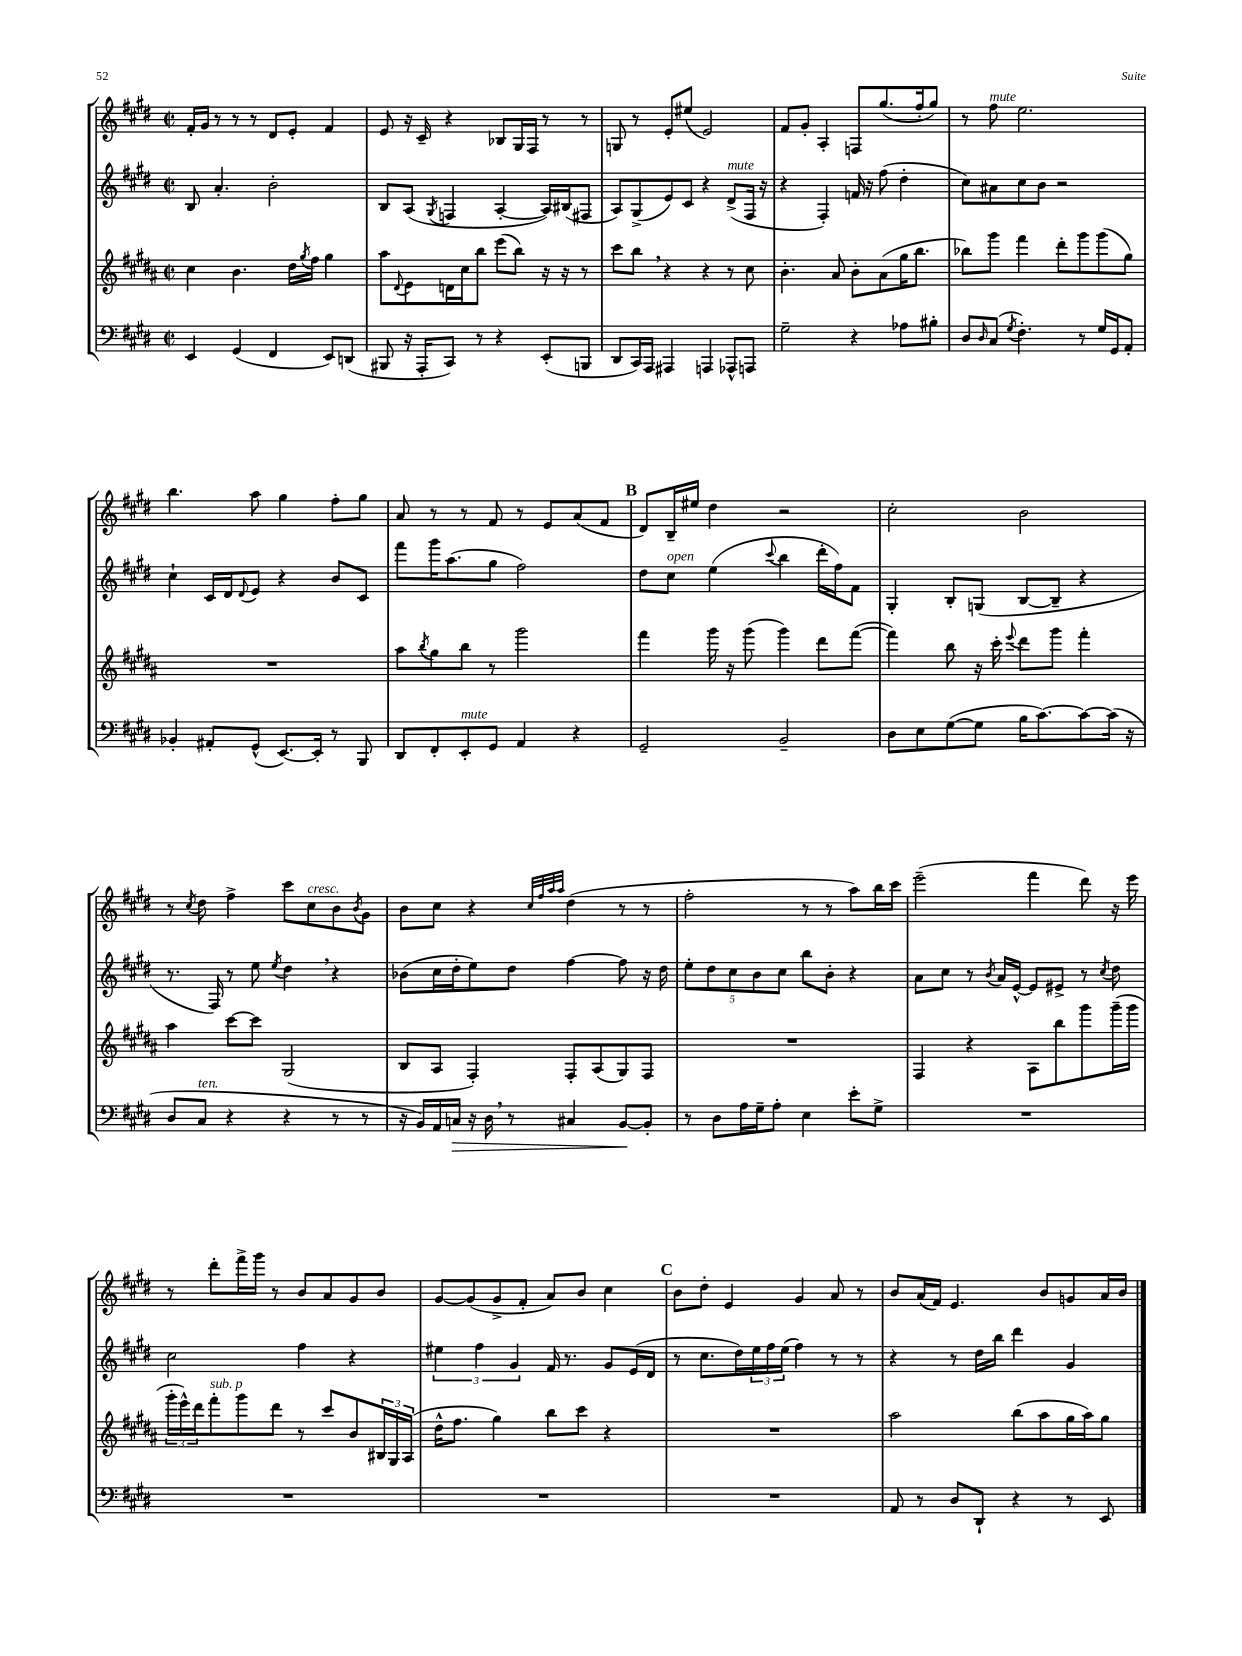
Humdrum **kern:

**kern	**kern	**kern	**kern
*staff4	*staff3	*staff2	*staff1
*clefF4	*clefG2	*clefG2	*clefG2
*k[f#c#g#d#]	*k[f#c#g#d#a#]	*k[f#c#g#d#]	*k[f#c#g#d#]
*M2/2	*M2/2	*M2/2	*M2/2
*met(c|)	*met(c|)	*met(c|)	*met(c|)
4EE	4cc#	8B	16f#'
.	.	.	16g#
.	.	4.a'	8r
(4GG#	4.b	.	8r
.	.	.	8r
4FF#	.	2b'	8d#
.	16dd#	.	8e'
.	8qgg#	.	.
.	16ff#	.	.
8EE)	4gg#	.	4f#
(8DD	.	.	.
=	=	=	=
8BBB#	8aa#	8B	8e
.	8qqd#	.	.
16r	8e	(8A	16r
16AAA'	.	.	16c#~
.	.	8qG#	.
8CC#)	16d	4F	4r
.	16cc#	.	.
8r	8bb	.	.
4r	(8eee	[4A'	8B-
.	8bb)	.	16G#
.	.	.	16F#
(8EE'	16r	16A])	8r
.	16r	(16B#	.
8BBB	8r	8F#	8r
=	=	=	=
8DD#	8ccc#	8A)	8G
16CC#)	8bb	(8G#^	8r
16AAA	.	.	.
4AAA#	4r	8e)	8e'
.	.	8c#	(8ee#
4AAA	4r	4r	2e)
8AAA-^^	8r	(8d#^	.
8AAA	8cc#	16F#	.
.	.	16r	.
=	=	=	=
2G#~	4.b'	4r	8f#
.	.	.	8g#'
.	.	4F#')	4A'
.	8a#	.	.
4r	8b'	16f	8F
.	.	16r	.
.	(8a#	(8ff#	(8.gg#
8A-	16gg#	4dd#'	.
.	8.bb	.	16ff#'
8B#'	.	.	8gg#)
=	=	=	=
8D#	8bb-)	8cc#)	8r
16qqD#	.	.	.
(8C#	8ggg#	8a#	8ff#
8qG#	.	.	.
4.F#')	4fff#	8cc#	2.ee
.	.	8b	.
.	8ddd#'	2r	.
8r	8ggg#	.	.
16G#	(8ggg#	.	.
16GG#	.	.	.
8AA'	8gg#)	.	.
=	=	=	=
4BB-'	1r	4cc#`	4.bb
8AA#'	.	16c#	.
.	.	16d#	.
.	.	8qqd#	.
(8GG#^^	.	8e	8aa
[8.EE)	.	4r	4gg#
16EE']	.	.	.
8r	.	8b	8ff#'
8BBB	.	8c#	8gg#
=	=	=	=
8DD#	8aa#	8fff#	8a
.	8qbb	.	.
8FF#'	8gg#	16ggg#	8r
.	.	(8.aa	.
8EE'	8bb	.	8r
8GG#	8r	8gg#	8f#
4AA	2ggg#	2ff#)	8r
.	.	.	8e
4r	.	.	(8a
.	.	.	8f#
=	=	=	=
2GG#~	4fff#	8dd#	8d#)
.	.	8cc#	16B~
.	.	.	16ee#
.	16ggg#	(4ee	4dd#
.	16r	.	.
.	(8ggg#	.	.
.	.	8qqccc#	.
2BB~	4ggg#)	4bb	2r
.	8ddd#	16ddd#'	.
.	.	16ff#)	.
.	([8fff#	8f#	.
=	=	=	=
8D#	4fff#])	4G#'	2cc#'
8E	.	.	.
([8G#	8bb	8B'	.
8G#]	16r	(8G	.
.	16ccc#'	.	.
.	8qqeee	.	.
16B	8ddd#	[8B	2b
[8.c#)	.	.	.
.	8ggg#	8B~]	.
8c#_	4fff#'	4r	.
(16c#]	.	.	.
16r	.	.	.
=	=	=	=
8D#	4aa#	8.r	8r
.	.	.	8qcc#
8C#	.	.	8dd#
.	.	16F#)	.
4r	[8ccc#	8r	4ff#^
.	8ccc#]	8ee	.
.	.	8qee	.
4r	(2G#	4dd#	8ccc#
.	.	.	8cc#
8r	.	4r	8b
.	.	.	8qb
8r	.	.	8g#
=	=	=	=
16r	8B	(8b-	8b
16BB)	.	.	.
16AA	8A#	16cc#	8cc#
16C	.	16dd#'	.
16r	4F#')	8ee)	4r
16D#	.	.	.
8r	.	8dd#	.
.	.	.	32qqcc#
.	.	.	32qqff#
.	.	.	32qqaa
.	.	.	32qqaa
4C#	8F#'	[4ff#	(4dd#
.	(8A#	.	.
[8BB	8G#)	8ff#]	8r
8BB']	8F#	16r	8r
.	.	16dd#	.
=	=	=	=
8r	1r	10ee'	2ff#'
.	.	10dd#	.
8D#	.	.	.
.	.	10cc#	.
16A	.	.	.
.	.	10b	.
16G#~	.	.	.
8A'	.	.	.
.	.	10cc#	.
4E	.	8bb	8r
.	.	8b'	8r
8e'	.	4r	8aa)
8G#^	.	.	16bb
.	.	.	16ccc#
=	=	=	=
1r	4F#	8a	(2eee~
.	.	8cc#	.
.	4r	8r	.
.	.	8qb	.
.	.	16a	.
.	.	[16e^^	.
.	8A#	8e]	4fff#
.	8bb	8e#^	.
.	8ggg#	8r	8ddd#)
.	.	8qcc#	.
.	(16ggg#~	8dd#	16r
.	16ggg#	.	16eee
=	=	=	=
1r	24ggg#'	2cc#	8r
.	24eee^^)	.	.
.	24ddd#	.	.
.	8fff#'	.	8ddd#'
.	8ggg#	.	16fff#^
.	.	.	16ggg#
.	8ddd#	.	8r
.	8r	4ff#	8b
.	8ccc#	.	8a
.	8b	4r	8g#
.	24B#	.	8b
.	24G#	.	.
.	(24A#	.	.
=	=	=	=
1r	16dd#^^	6ee#	[8g#
.	8.ff#	.	.
.	.	.	(8g#]
.	.	6ff#	.
.	4gg#)	.	8g#^
.	.	6g#	.
.	.	.	8f#'
.	8bb	16f#	8a)
.	.	8.r	.
.	8ccc#	.	8b
.	4r	8g#	4cc#
.	.	(16e	.
.	.	16d#	.
=	=	=	=
1r	1r	8r	8b
.	.	8.cc#	8dd#'
.	.	.	4e
.	.	16dd#)	.
.	.	24ee	.
.	.	24ff#	.
.	.	(24ee	.
.	.	4ff#)	4g#
.	.	8r	8a
.	.	8r	8r
=	=	=	=
8AA	2aa#	4r	8b
8r	.	.	(16a
.	.	.	16f#)
8D#	.	8r	4.e
8DD#`	.	16dd#	.
.	.	16bb	.
4r	(8bb	4ddd#	.
.	8aa#	.	8b
8r	16gg#	4g#	8g
.	16aa#)	.	.
8EE	8gg#	.	16a
.	.	.	16b
==	==	==	==
*-	*-	*-	*-
